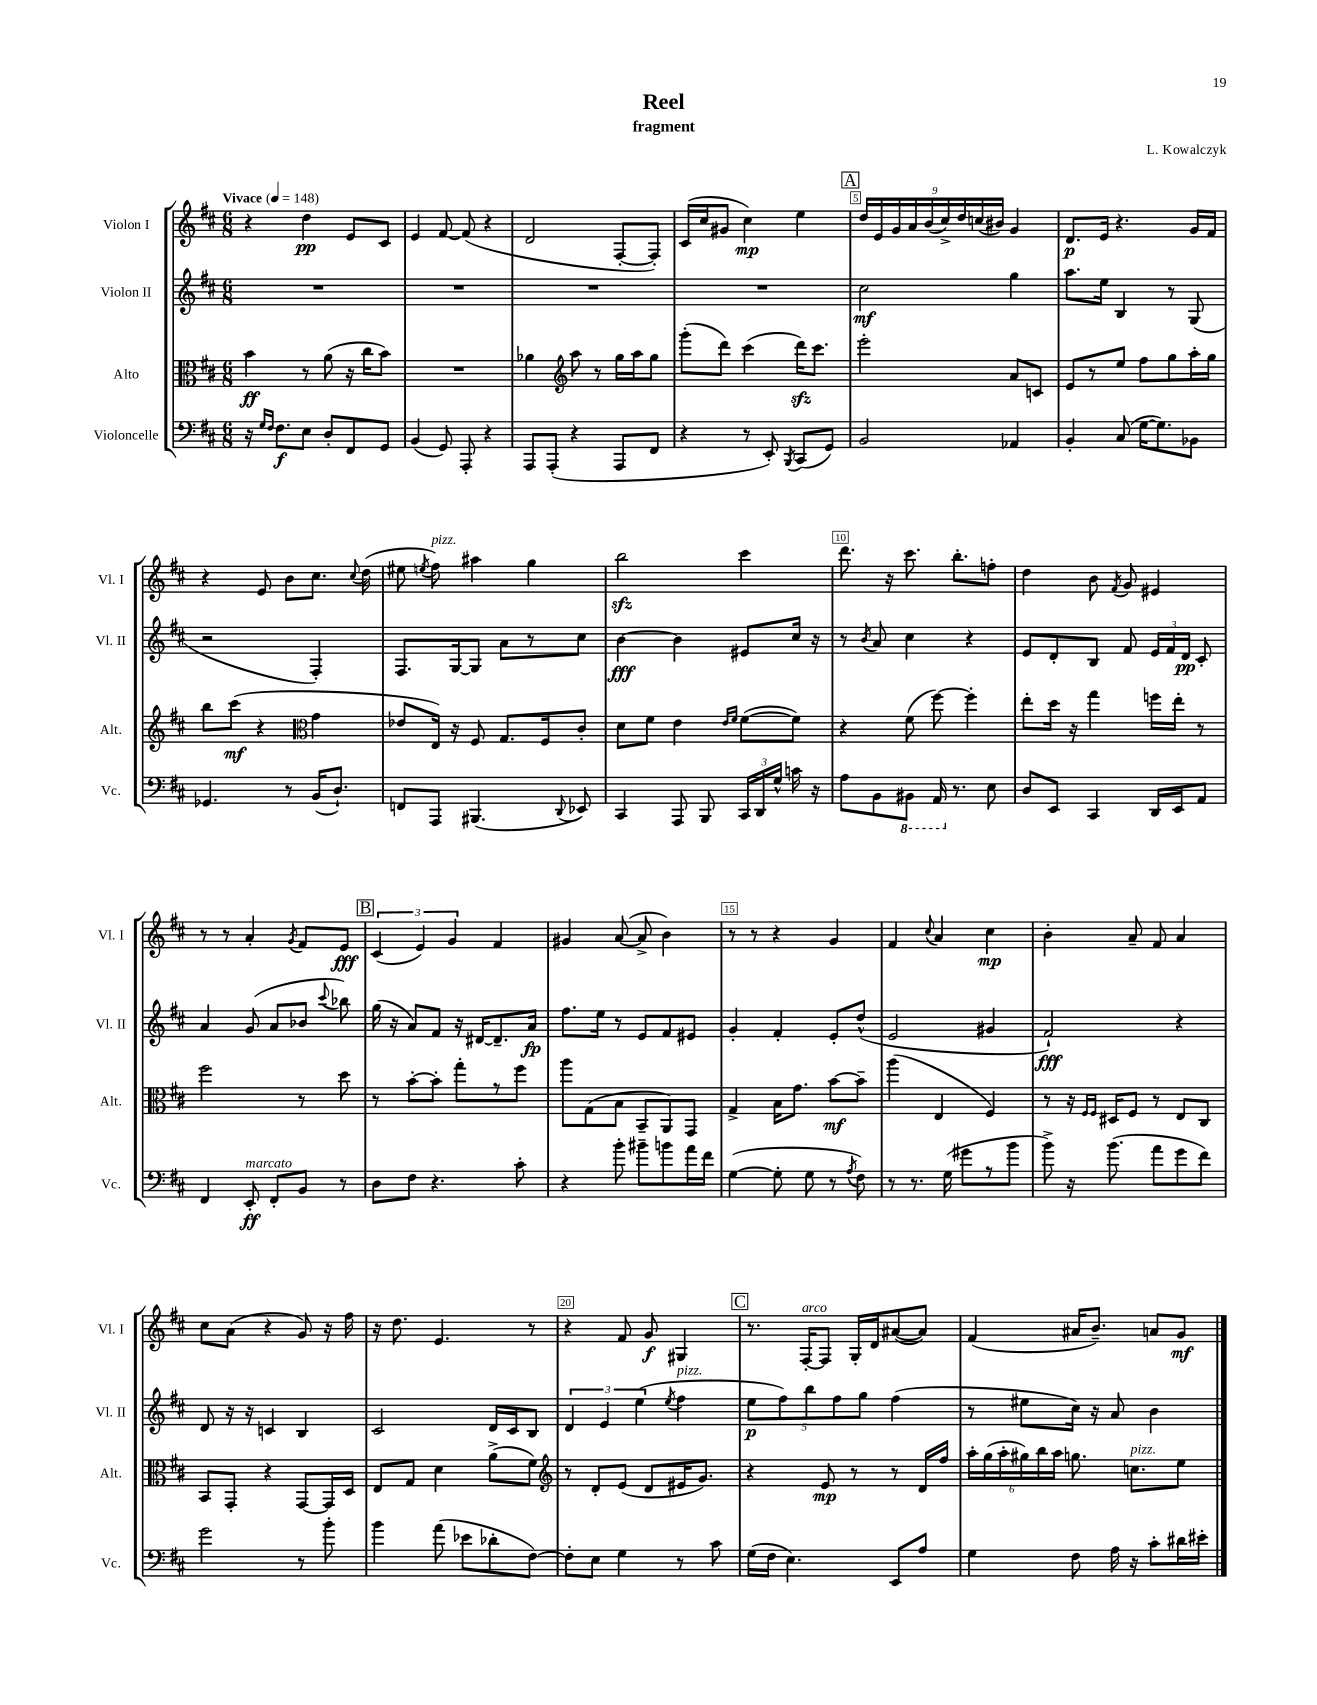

**kern	**kern	**kern	**kern
*staff4	*staff3	*staff2	*staff1
*clefF4	*clefC3	*clefG2	*clefG2
*k[f#c#]	*k[f#c#]	*k[f#c#]	*k[f#c#]
*M6/8	*M6/8	*M6/8	*M6/8
*MM148	*MM148	*MM148	*MM148
16r	4b	2.r	4r
16qqG	.	.	.
16qqF#	.	.	.
8.F#	.	.	.
8E	8r	.	4dd
8D'	(8a	.	.
8FF#	16r	.	8e
.	16cc#	.	.
8GG	8b)	.	8c#
=	=	=	=
(4BB	2.r	2.r	4e
8GG)	.	.	[8f#
8AAA'	.	.	(8f#]
4r	.	.	4r
=	=	=	=
8AAA	4a-	2.r	2d
(8AAA'	.	.	.
*	*clefG2	*	*
4r	8aa	.	.
.	8r	.	.
8AAA	16gg	.	[8F#'
.	16aa	.	.
8FF#	8gg	.	8F#'])
=	=	=	=
4r	(8ggg'	2.r	(16c#
.	.	.	16cc#
.	8ddd)	.	8g#
8r	(4ccc#	.	4cc#)
8EE')	.	.	.
8qBBB	.	.	.
(8CC#	16ddd)	.	4ee
.	8.ccc#	.	.
8GG)	.	.	.
=	=	=	=
2BB	2eee'	2cc#	18dd
.	.	.	18e
.	.	.	18g
.	.	.	18a
.	.	.	(18b
.	.	.	18cc#^)
.	.	.	18dd
.	.	.	(18cc
.	.	.	18b#)
4AA-	8a	4gg	4g
.	8c	.	.
=	=	=	=
4BB'	8e	8.aa	8.d
.	8r	.	.
.	.	16ee	16e
(8C#	8ee	4B	4.r
[16G	8ff#	.	.
8.G])	.	.	.
.	8gg	8r	.
8BB-	16aa'	(8G	16g
.	16gg	.	16f#
=	=	=	=
4.GG-	8bb	2r	4r
.	(8ccc#	.	.
.	4r	.	8e
8r	.	.	8b
*	*clefC3	*	*
(16BB	4g	4F#')	8.cc#
8.D`)	.	.	.
.	.	.	8qqcc#
.	.	.	(16dd
=	=	=	=
8FF	8e-	8.F#	8ee#
.	.	.	8qee
8AAA	16E)	.	8ff#)
.	16r	[16G	.
(4.BBB#	8F#	8G]	4aa#
.	8.G	8a	.
.	.	8r	4gg
.	16F#	.	.
8qqDD	.	.	.
8EE-)	8c#'	8cc#	.
=	=	=	=
4CC#	8d	[4b	2bb
.	8f#	.	.
8AAA	4e	4b]	.
8BBB	.	.	.
.	16qqe	.	.
.	16qqf#	.	.
24CC#	([8f#	8e#	4ccc#
24DD	.	.	.
24G^^	.	.	.
16c	8f#])	16cc#	.
16r	.	16r	.
=	=	=	=
8A	4r	8r	8.ddd
.	.	8qb	.
8BB	.	8a	.
.	.	.	16r
8BBB#	(8f#	4cc#	8.ccc#
16AAA	[8ff#)	.	.
8.r	.	.	8.bb'
.	4ff#']	4r	.
8E	.	.	8ff'
=	=	=	=
8D	8ee'	8e	4dd
8EE	16dd	8d'	.
.	16r	.	.
4CC#	4gg	8B	8b
.	.	.	8qf#
.	.	8f#	8g
16DD	16ff	24e	4e#
.	.	24f#	.
16EE	16ee'	.	.
.	.	24d	.
8AA	8r	8c#'	.
=	=	=	=
4FF#	2ff#	4a	8r
.	.	.	8r
8EE'	.	(8g	4a'
8FF#'	.	8a	.
.	.	.	8qg
8BB	8r	8b-	8f#
.	.	8qqccc#	.
8r	8dd	8bb-)	8e
=	=	=	=
8D	8r	(16gg	(6c#
.	.	16r	.
8F#	[8b'	8a)	.
.	.	.	6e)
4.r	8b']	8f#	.
.	.	.	6g
.	8gg'	16r	.
.	.	[16d#	.
.	8r	8.d#~]	4f#
8c#'	8ff#	.	.
.	.	16a	.
=	=	=	=
4r	8aa	8.ff#	4g#
.	(8G	.	.
.	.	16ee	.
8b'	8B	8r	([8a
8b#~	8BB~	8e	8a^]
8b	8AA)	8f#	4b)
16a	8GG	8e#	.
16f#	.	.	.
=	=	=	=
([4G	4G^	4g'	8r
.	.	.	8r
8G']	16B	4f#'	4r
.	8.g	.	.
8G	.	.	.
8r	[8b	8e'	4g
8qA	.	.	.
8F#)	8b~]	(8dd^^	.
=	=	=	=
8r	(4aa	2e	4f#
8.r	.	.	.
.	.	.	8qqcc#
.	4E	.	4a
(16G	.	.	.
8g#	.	.	.
8r	4F#)	4g#	4cc#
8b	.	.	.
=	=	=	=
8b^)	8r	2f#`)	4b'
16r	16r	.	.
.	16qqF#	.	.
.	16qqF#	.	.
(8.b	16D#	.	.
.	8F#	.	8a~
8a	8r	.	8f#
8g	8E	4r	4a
8f#)	8C#	.	.
=	=	=	=
2g	8BB	8d	8cc#
.	8GG'	16r	(8a
.	.	16r	.
.	4r	4c	4r
8r	[8GG	4B	8g)
8b'	16GG]	.	16r
.	16D	.	16ff#
=	=	=	=
4b	8E	2c#	16r
.	.	.	8.dd
.	8G	.	.
(8a	4d	.	4.e
8e-	.	.	.
8d-'	(8a^	16d	.
.	.	16c#	.
[8F#)	8f#)	8B	8r
=	=	=	=
*	*clefG2	*	*
8F#']	8r	6d	4r
8E	8d'	.	.
.	.	6e	.
4G	(8e	.	8f#
.	.	(6ee	.
.	8d	.	8g
.	.	8qee	.
8r	16e#	4ff#	4G#
.	8.g)	.	.
8c#	.	.	.
=	=	=	=
(16G	4r	10ee	8.r
16F#	.	.	.
.	.	10ff#)	.
4.E)	.	.	.
.	.	.	[16F#'
.	.	10bb	.
.	8e	.	8F#]
.	.	10ff#	.
.	8r	.	16G'
.	.	10gg	.
.	.	.	16d
8EE	8r	(4ff#	([8a#
8A	16d	.	8a#])
.	16ff#	.	.
=	=	=	=
4G	24aa'	8r	(4f#
.	(24gg	.	.
.	24aa'	.	.
.	24gg#)	8ee#	.
.	24bb	.	.
.	24aa	.	.
8F#	8.gg	16cc#)	16a#
.	.	16r	8.b~)
16A	.	8a	.
16r	8.cc	.	.
8c#'	.	4b	8a
16d#	8ee	.	8g
16e#'	.	.	.
==	==	==	==
*-	*-	*-	*-
